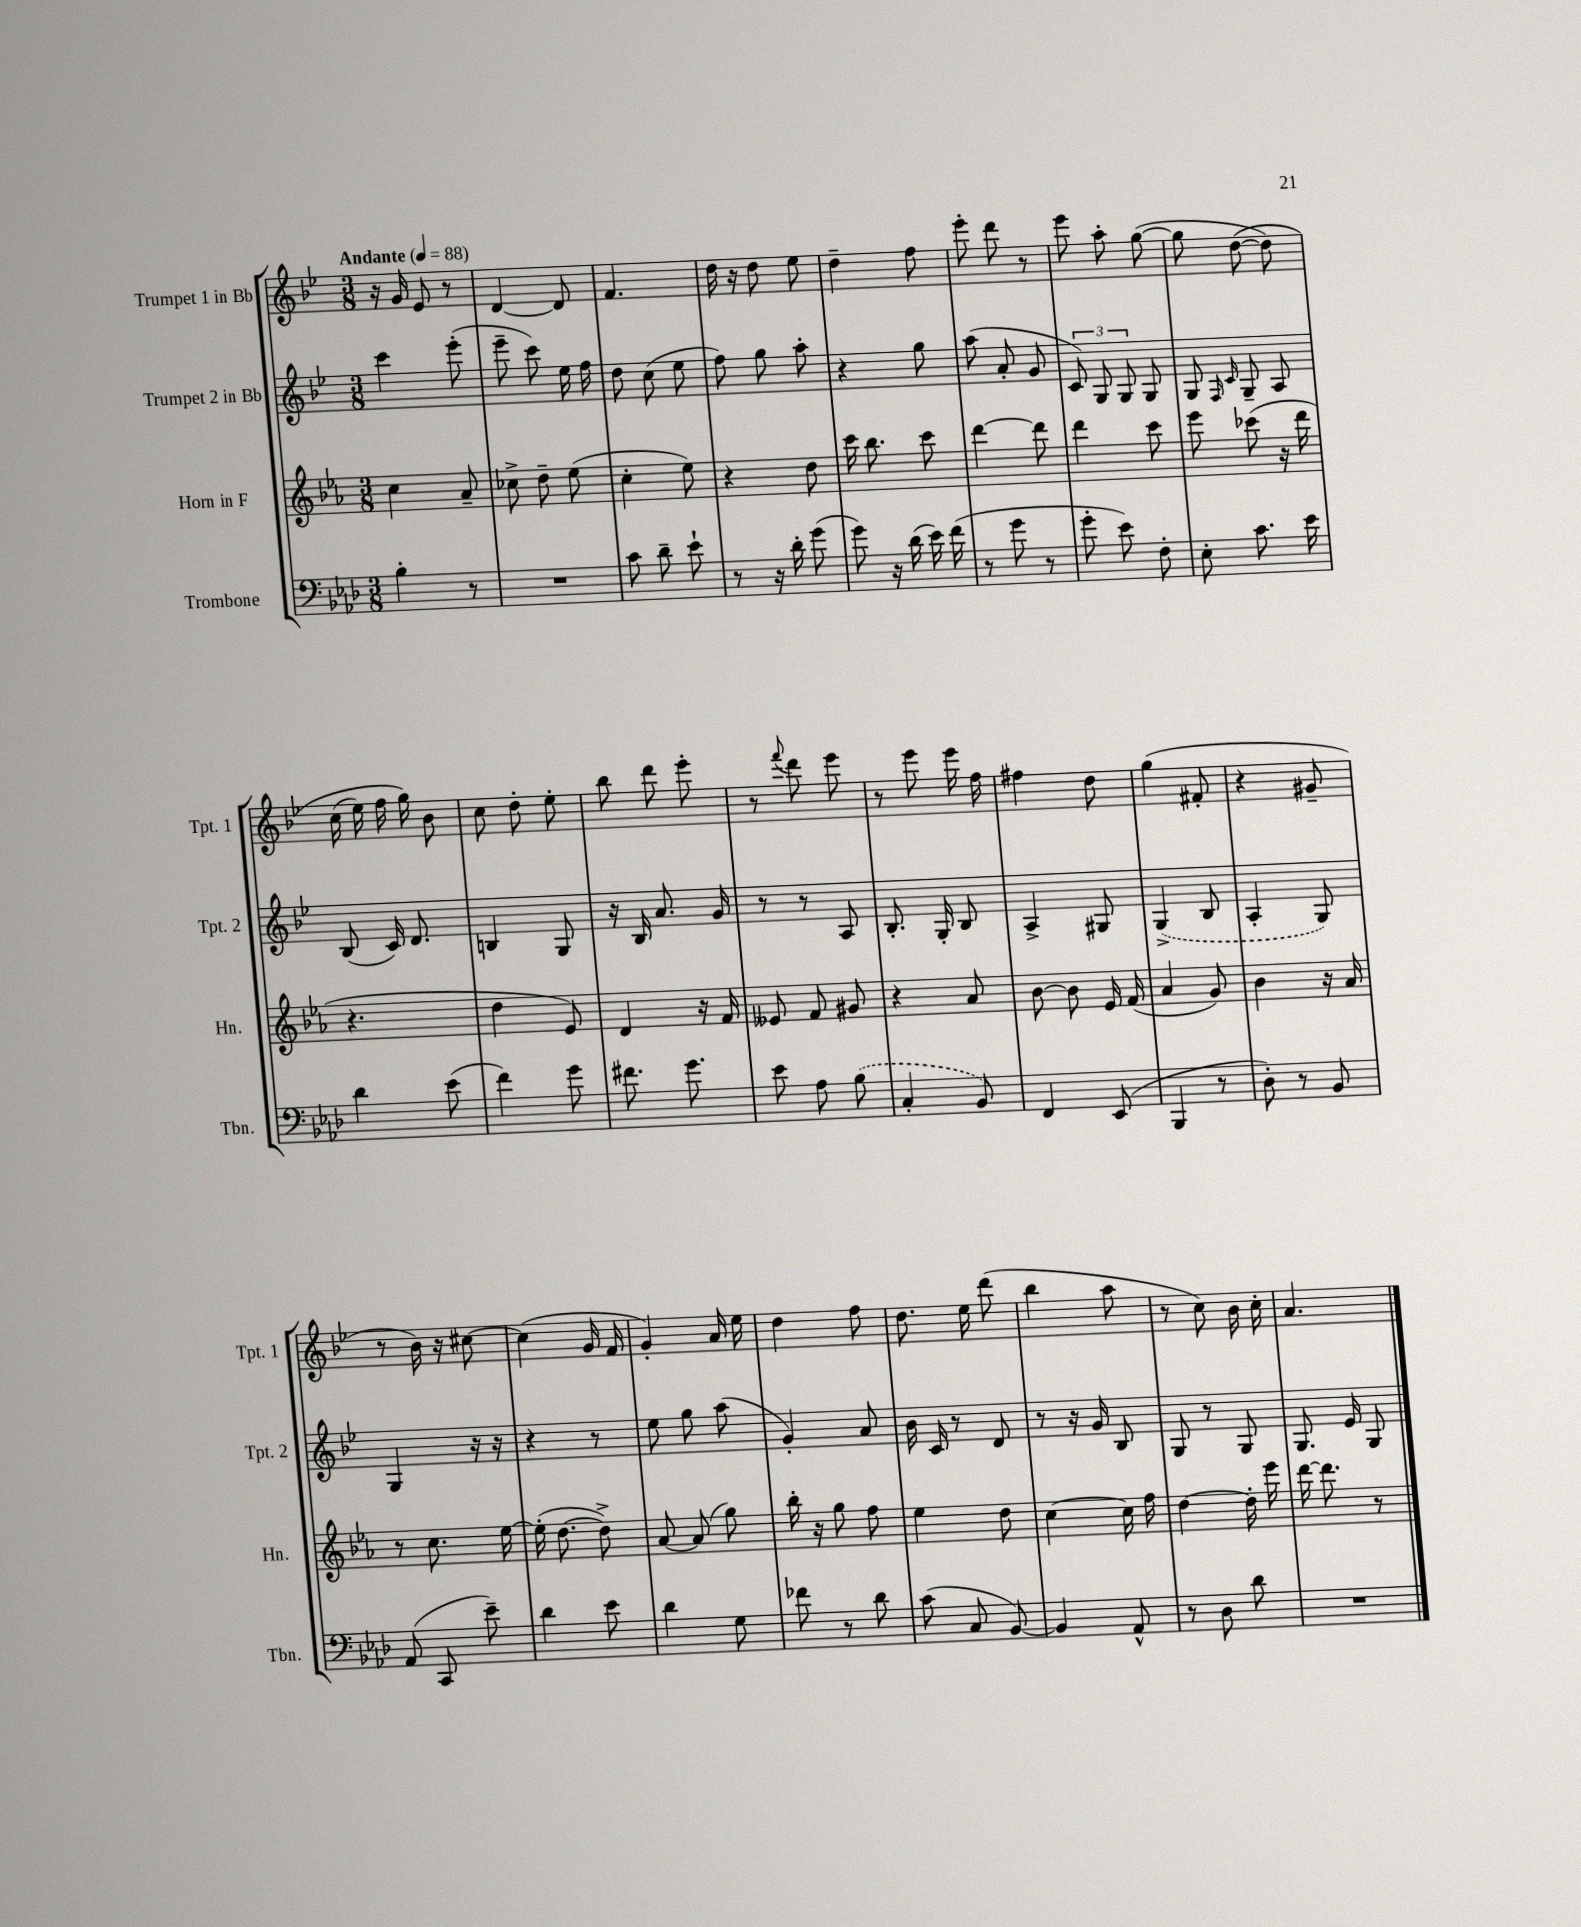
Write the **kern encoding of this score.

**kern	**kern	**kern	**kern
*staff4	*staff3	*staff2	*staff1
*clefF4	*clefG2	*clefG2	*clefG2
*k[b-e-a-d-]	*k[b-e-a-]	*k[b-e-]	*k[b-e-]
*M3/8	*M3/8	*M3/8	*M3/8
*MM88	*MM88	*MM88	*MM88
4B-'	4cc	4ccc	16r
.	.	.	16g
.	.	.	8e-
8r	8a-~	(8eee-'	8r
=	=	=	=
4.r	8cc-^	8eee-~	[4d
.	8dd~	8ccc)	.
.	(8ee-	16ee-	8d]
.	.	16ff	.
=	=	=	=
8c	4cc'	8dd	4.f
8d-~	.	(8cc	.
8e-`	8ee-)	8ee-	.
=	=	=	=
8r	4r	8ff)	16dd
.	.	.	16r
16r	.	8gg	8dd
16d-'	.	.	.
(8g	8dd	8aa'	8ee-
=	=	=	=
8g)	16ccc	4r	4dd~
.	8.bb-	.	.
16r	.	.	.
(16d-	.	.	.
16e-)	8ccc	8gg	8ff
(16f	.	.	.
=	=	=	=
8r	[4ddd	(8aa	8eee-'
8g	.	8a'	8ddd
8r	8ddd]	8g	8r
=	=	=	=
8g'	4ddd	12c)	8eee-
.	.	12G	.
8e-)	.	.	8aa'
.	.	12G	.
8F'	8ccc	8G	([8gg
=	=	=	=
8E-'	8eee-	8G	8gg]
.	.	16qqF	.
.	.	16qqc	.
8.c	(8ccc-	8G~	&([8dd
.	16r	8A	8dd])
16e-	16ddd	.	.
=	=	=	=
4d-	4.r	(8B-	(16cc
.	.	.	16ee-)
.	.	16c)	16ff
.	.	8.d	16gg&)
(8e-	.	.	8b-
=	=	=	=
4f)	4dd	4B	8cc
.	.	.	8dd'
8g	8e-)	8G	8ee-'
=	=	=	=
8.f#	4d	16r	8bb-
.	.	16B-	.
.	.	8.a	8ddd
8.g	.	.	.
.	16r	.	8eee-'
.	16f	16g	.
=	=	=	=
8e-	8e--	8r	8r
.	.	.	8qqfff
8A-	8f	8r	8ddd
(8B-	8g#	8A	8eee-
=	=	=	=
4C'	4r	8.B-'	8r
.	.	.	8eee-
.	.	16G'	.
8BB-)	8a-	8B-	16eee-
.	.	.	16ff
=	=	=	=
4FF	[8b-	4A^	4ff#
.	8b-]	.	.
(8EE-	16e-	8G#	8dd
.	(16f	.	.
=	=	=	=
4BBB-	4a-	(4G^	(4gg
8r	8g)	8B-	8f#'
=	=	=	=
8D-')	4b-	4A'	4r
8r	.	.	.
8BB-	16r	8G)	8g#~
.	16a-	.	.
=	=	=	=
(8AA-	8r	4G	8r
8CC	8.cc	.	16b-)
.	.	.	16r
8e-~)	.	16r	[8cc#
.	[16ee-	16r	.
=	=	=	=
4d-	(16ee-']	4r	(4cc#]
.	[8.dd	.	.
8e-	8dd^])	8r	16g
.	.	.	16f
=	=	=	=
4d-	[8a-	8ee-	4g')
.	(8a-]	8gg	.
8G	8gg)	(8aa	16a
.	.	.	16ee-
=	=	=	=
8f-	16bb-'	4g')	4dd
.	16r	.	.
8r	8gg	.	.
8d-	8ff	8a	8ff
=	=	=	=
(8c	4ee-	16b-	8.dd
.	.	16c	.
8C	.	8r	.
.	.	.	16ee-
[8BB-)	8dd	8d	(8ddd
=	=	=	=
4BB-]	[4cc	8r	4bb-
.	.	16r	.
.	.	16g	.
8AA-^^	16cc]	8B-	8aa
.	16ff	.	.
=	=	=	=
8r	[4dd	8G	8r
8D-	.	8r	8cc)
8d-	16dd']	8G	16b-
.	16eee-	.	16cc'
=	=	=	=
4.r	[16ddd	8.G	4.a
.	8.ddd]	.	.
.	.	16e-	.
.	8r	8G	.
==	==	==	==
*-	*-	*-	*-
